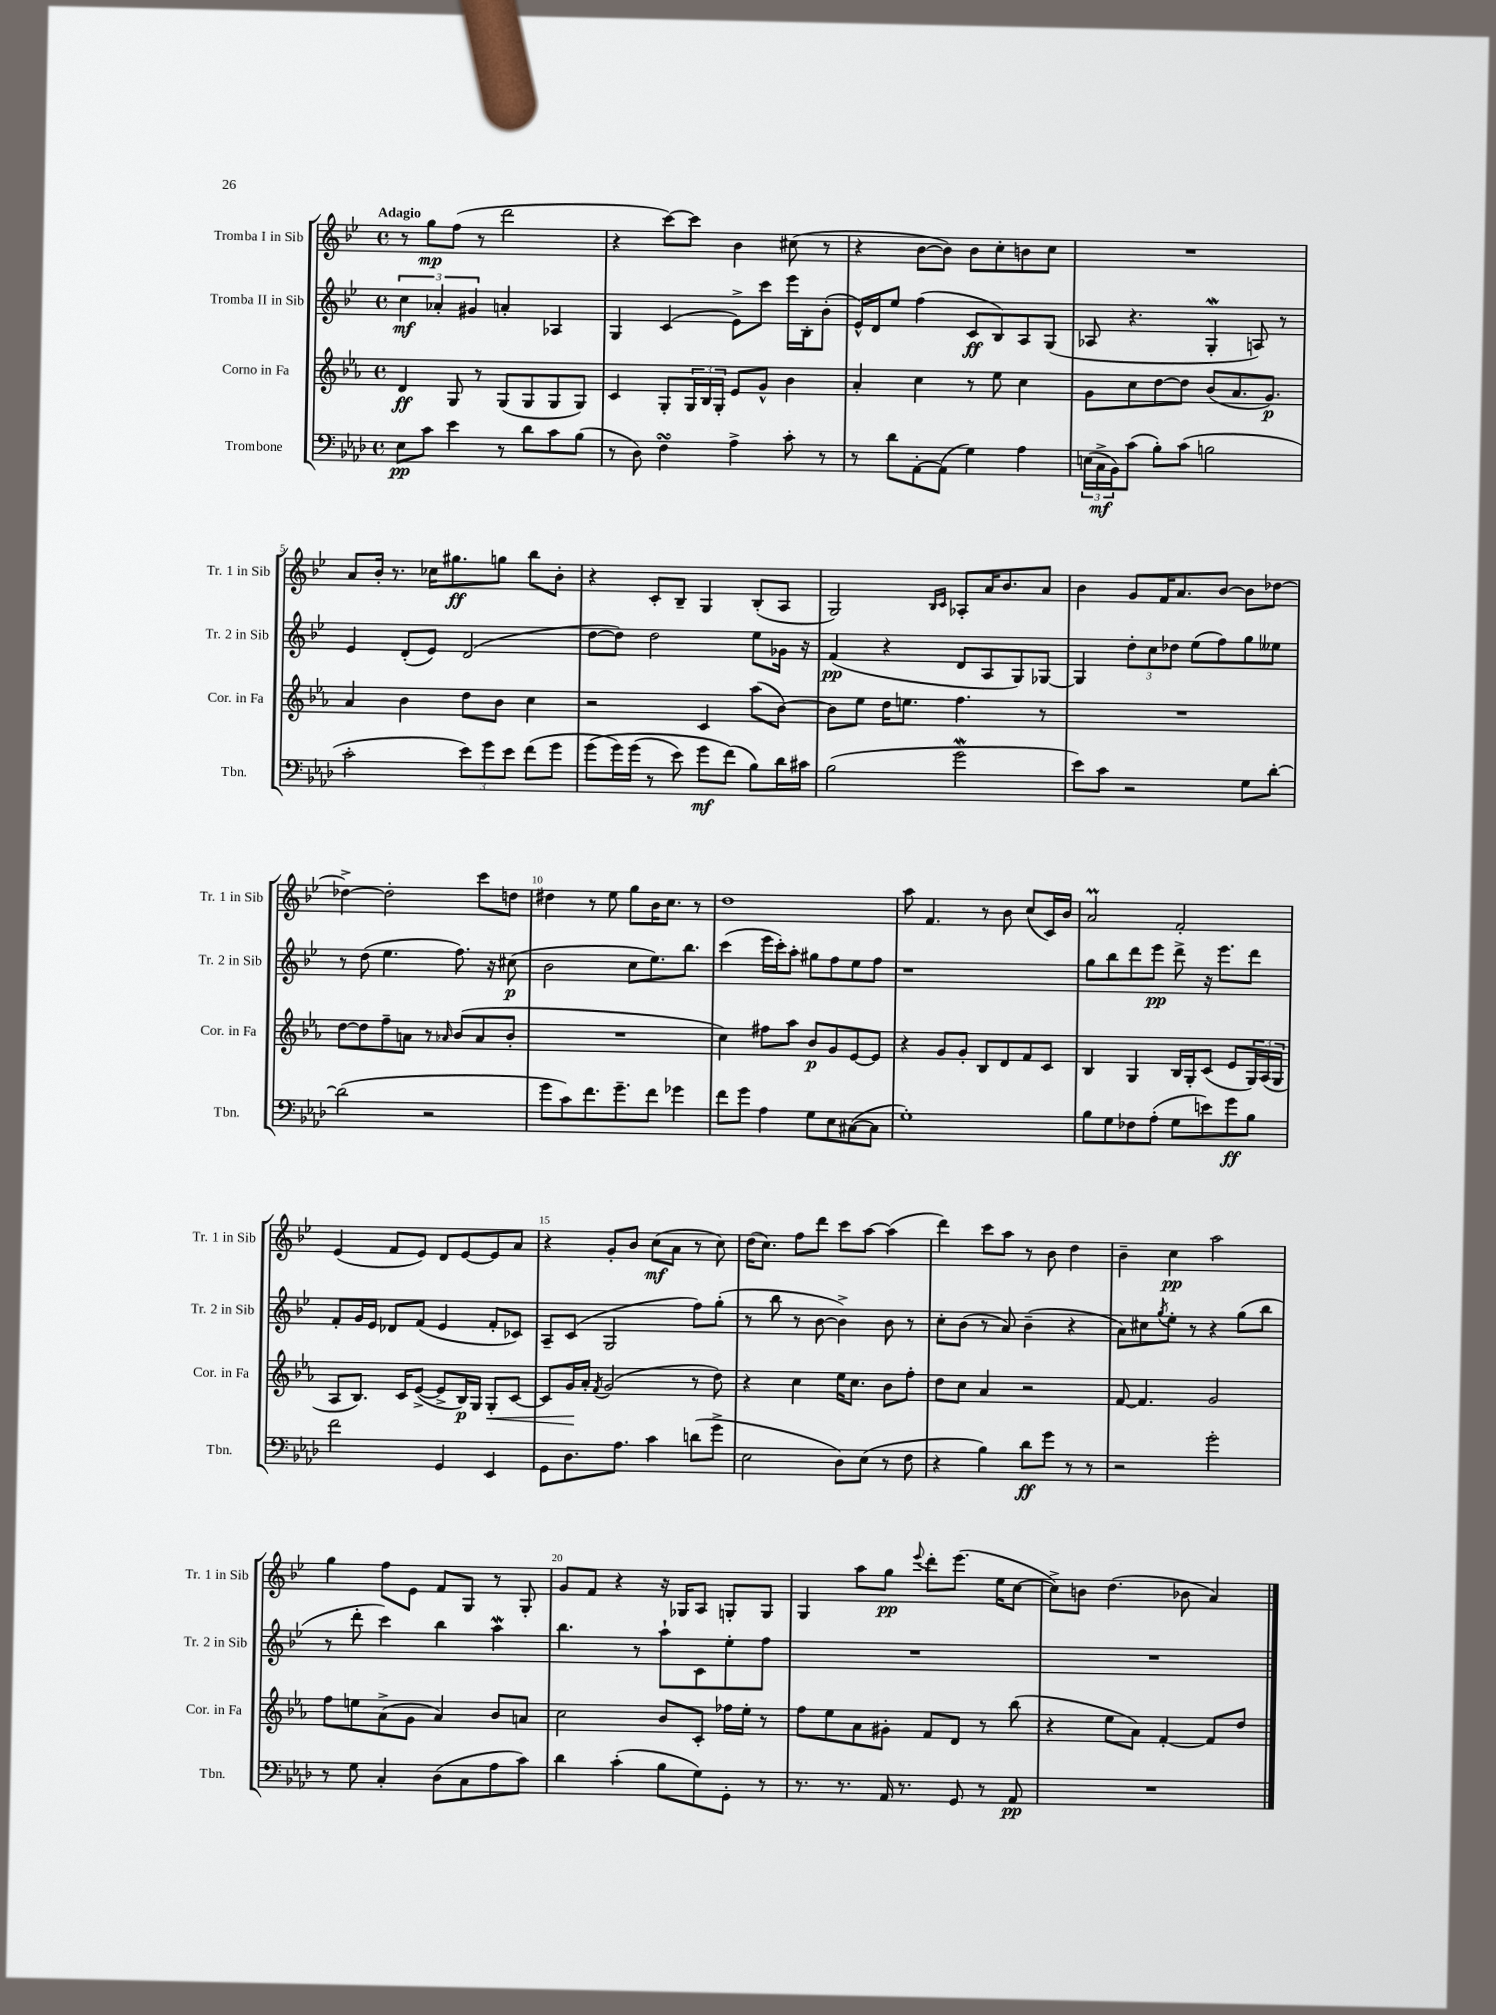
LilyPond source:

<<
\new StaffGroup <<
\new Staff = "s0" \with { instrumentName = "Tromba I in Sib" shortInstrumentName = "Tr. 1 in Sib" } {
    \clef treble \key bes \major \defaultTimeSignature \time 4/4 \tempo "Adagio"
    r8 g''8\mp f''8( r8 d'''2 |
    r4 c'''8~) c'''8 bes'4 cis''8( r8 |
    r4 bes'8~ bes'8) bes'8 c''8-. b'8 c''8 |
    R1 |
    a'8 bes'16-. r8. ces''16 gis''8.\ff g''8 bes''8 bes'8-. |
    r4 c'8-. bes8-- g4 bes8-.( a8 |
    g2) \grace { bes16 c'16 } aes8-. a'16 bes'8. a'8 |
    bes'4 g'8 f'16 a'8. bes'8~ bes'8 des''8~ |
    des''4~-> des''2-. c'''8 d''8 |
    dis''4 r8 ees''8 g''8 bes'16 c''8. r8 |
    d''1 |
    a''8 f'4. r8 bes'8 c''8( c'16) bes'16 |
    a'2\prall f'2-. |
    ees'4( f'8 ees'8) d'8 ees'8~ ees'8 a'8 |
    r4 g'8-. bes'8 c''8\mf( a'8 r8 c''8) |
    d''16( c''8.) f''8 d'''8 c'''8 a''8~ a''4( |
    d'''4) c'''8 a''8 r8 bes'8 d''4 |
    bes'4-- c''4\pp a''2 |
    g''4 f''8 ees'8 f'8 g8 r8 g8-. |
    g'8 f'8 r4 r16 ges16 a8 g8-. g8 |
    g4 a''8 g''8\pp \appoggiatura { ees'''8 } d'''8-. ees'''8.( ees''16 c''8~ |
    c''8->) b'8 d''4.( bes'8 a'4) \bar "|." |
}
\new Staff = "s1" \with { instrumentName = "Tromba II in Sib" shortInstrumentName = "Tr. 2 in Sib" } {
    \clef treble \key bes \major \defaultTimeSignature \time 4/4
    \tuplet 3/2 { c''4\mf aes'4-. gis'4 } a'4-. aes4 |
    g4 c'4( ees'8->) c'''8 ees'''16 bes16-. bes'8-.( |
    ees'16-^) d'16 ees''8 f''4( c'8\ff bes8) a8 g8( |
    aes8 r4. g4-.\mordent a8) r8 |
    ees'4 d'8-.( ees'8) d'2( |
    d''8~ d''8) d''2 ees''8 ges'16 r16 |
    f'4\pp( r4 d'8 a8 g8) ges8~ |
    ges4 \tuplet 3/2 { d''8-. c''8 des''8 } ees''8( f''8) g''8 eeses''8 |
    r8 d''8( ees''4. f''8.) r16 cis''8\p( |
    bes'2 c''8 ees''8.) bes''8. |
    c'''4( ees'''16 c'''16-.) a''8-. gis''8 f''8 ees''8 f''8 |
    r1 |
    g''8 bes''8 d'''8 ees'''8\pp d'''8-> r16 ees'''8. d'''8 |
    f'8-. g'16 ees'16 des'8 f'8( ees'4 f'8-. ces'8) |
    a8-- c'8( g2 f''8) g''8-.( |
    r8 bes''8 r8 bes'8~ bes'4->) bes'8 r8 |
    c''8-. bes'8( r8 a'8) bes'4--( r4 |
    a'8) cis''8 \acciaccatura { g''8 } ees''8-. r8 r4 g''8( bes''8 |
    r8 d'''8-. c'''4) bes''4 a''4\mordent |
    bes''4. r8 a''8-! c'8 ees''8-. f''8 |
    R1 |
    R1 \bar "|." |
}
\new Staff = "s2" \with { instrumentName = "Corno in Fa" shortInstrumentName = "Cor. in Fa" } {
    \clef treble \key ees \major \defaultTimeSignature \time 4/4
    d'4\ff g8 r8 g8( g8 g8 g8) |
    c'4 g8-. \tuplet 3/2 { g16 bes16 g16-. } ees'8 g'8-^ bes'4 |
    aes'4-. c''4 r8 ees''8 c''4 |
    g'8 c''8 d''8~ d''8 bes'8( aes'8. g'8.\p) |
    aes'4 bes'4 d''8 bes'8 c''4 |
    r2 c'4 aes''8( bes'8~) |
    bes'8 ees''8 d''16 e''8. f''4. r8 |
    R1 |
    d''8~ d''8 f''8-- a'8 r8 \grace { aes'16 } bes'8( aes'8 bes'8-. |
    R1 |
    c''4) fis''8 aes''8 bes'8\p g'8 ees'8~ ees'8 |
    r4 g'8 g'8-. bes8 d'8 f'8 c'8 |
    bes4 g4 bes16 g16-. c'8( ees'8 \tuplet 3/2 { g16) aes16( g16 } |
    aes8 bes8.) c'16 ees'8~->( ees'8-> bes16\p) g16 g8-.\< c'8~ |
    c'8 g'16\! aes'16-. \acciaccatura { f'8 } g'2( r8 d''8) |
    r4 c''4 ees''16 c''8. bes'8 f''8-. |
    d''8 c''8 aes'4 r2 |
    f'8~ f'4. g'2 |
    f''8 e''8 aes'8->( g'8 aes'4) bes'8 a'8 |
    c''2 bes'8 c'8-. fes''16 ees''16-. r8 |
    f''8 ees''8 aes'8 gis'8-. f'8 d'8 r8 bes''8( |
    r4 ees''8 aes'8) f'4~-. f'8 d''8 \bar "|." |
}
\new Staff = "s3" \with { instrumentName = "Trombone" shortInstrumentName = "Tbn." } {
    \clef bass \key aes \major \defaultTimeSignature \time 4/4
    ees8\pp c'8 ees'4 r8 des'8 c'8 bes8( |
    r8 des8) f4\turn aes4-> c'8-. r8 |
    r8 des'8 aes,8~-. aes,8( g4) aes4 |
    \tuplet 3/2 { e16( c16->\mf bes,16) } c'8( bes8-.) c'8( b2 |
    c'2-. \tuplet 3/2 { ees'8) g'8 ees'8 } f'8( g'8 |
    g'8\( g'16) g'16( r8 ees'8) g'8\mf f'8(\) bes8) des'16 cis'16 |
    bes2( g'2\mordent |
    ees'8) c'8 r2 g8 des'8~-. |
    des'2( r2 |
    g'8 c'8) f'8. g'8.-- f'8 ges'4 |
    f'8 g'8 aes4 g8 ees8 cis8~( cis8 |
    g1-.) |
    bes8 g8 fes8 aes8-.( g8 e'8) g'8\ff bes8 |
    f'2 g,4 ees,4 |
    g,8 des8. aes8. c'4 d'8( g'8-> |
    ees2 des8) ees8( r8 f8 |
    r4 bes4) des'8\ff g'8 r8 r8 |
    r2 g'2-. |
    r8 g8 c4-. des8( c8 aes8 c'8) |
    des'4 c'4-.( bes8 g8) g,8-. r8 |
    r8. r8. aes,16 r8. g,8 r8 aes,8\pp |
    R1 \bar "|." |
}
>>
>>
\layout { \context { \Score \override BarNumber.break-visibility = ##(#f #t #t) barNumberVisibility = #(every-nth-bar-number-visible 5) } }
